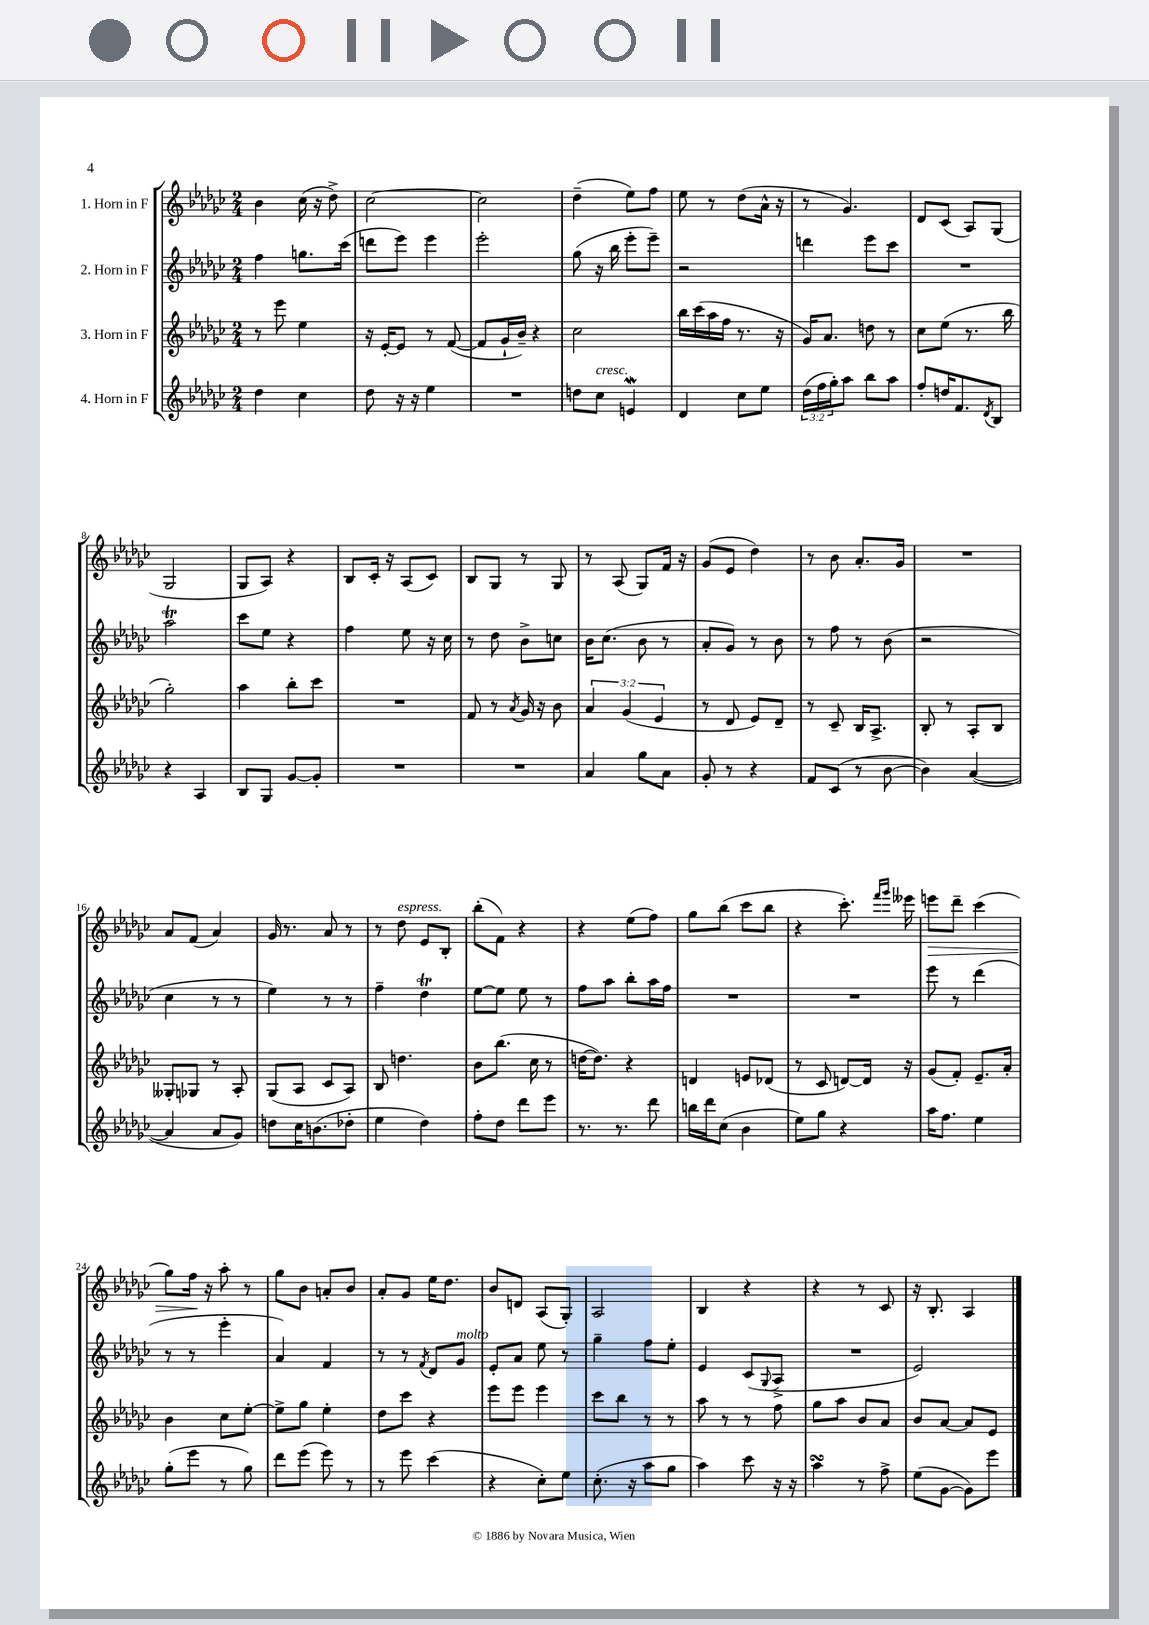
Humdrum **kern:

**kern	**kern	**kern	**kern	**dynam
*part4	*part3	*part2	*part1	*part1
*staff4	*staff3	*staff2	*staff1	*staff1
*I"4. Horn in F	*I"3. Horn in F	*I"2. Horn in F	*I"1. Horn in F	*
*clefG2	*clefG2	*clefG2	*clefG2	*
*k[b-e-a-d-g-c-]	*k[b-e-a-d-g-c-]	*k[b-e-a-d-g-c-]	*k[b-e-a-d-g-c-]	*
*M2/4	*M2/4	*M2/4	*M2/4	*
=1	=1	=1	=1	=1
4dd-\	8r	4ff\	4b-\	.
.	8eee-\	.	.	.
4cc-\	4ee-\	8.ggn\L	(16cc-\	.
.	.	.	16r	.
.	.	.	8dd-^\)	.
.	.	(16ccc-\Jk	.	.
=2	=2	=2	=2	=2
8dd-\	16r	8dddn\L	[2cc-\	.
.	[16e-'/KL	.	.	.
16r	8e-/J]	8eee-\J)	.	.
16r	.	.	.	.
4ee-\	8r	4eee-\	.	.
.	([8f/	.	.	.
=3	=3	=3	=3	=3
2r	8f/L]	2eee-'\	2cc-\]	.
.	16g-`/L	.	.	.
.	16b-~/JJ)	.	.	.
.	4r	.	.	.
=4	=4	=4	=4	=4
8ddn\L	2cc-\	(8gg-\	(4dd-~\	.
!LO:TX:a:i:t=cresc.	!	!	!	!
8cc-\J	.	16r	.	.
.	.	16bb-\	.	.
4enW/	.	8eee-'\L	8ee-\L)	.
.	.	8eee-~\J)	8ff\J	.
=5	=5	=5	=5	=5
4d-/	16bb-\LL	2r	8ee-\	.
.	(16ccc-\	.	.	.
.	16aa-\	.	8r	.
.	16ff\JJ	.	.	.
8cc-\L	8.r	.	(8dd-\L	.
8ee-\J	.	.	16a-^^\Jk	.
.	16r	.	16r	.
=6	=6	=6	=6	=6
(24dd-\LL	16g-/KL)	4dddn\	8r	.
24ff\	.	.	.	.
.	8.a-/J	.	.	.
24gg-'\J)	.	.	.	.
8aa-\J	.	.	4.g-/)	.
8bb-\L	8ddn\	8eee-\L	.	.
8aa-\J	8r	8ccc-\J	.	.
=7	=7	=7	=7	=7
8ff'/L	8cc-\L	2r	8d-/L	.
16ddn/K	(8ee-\J	.	(8c-/J	.
8.f/	.	.	.	.
.	8.r	.	8A-/L)	.
8qd-/	.	.	.	.
8B-/J	.	.	(8G-/J	.
.	16bb-\	.	.	.
!!LO:LB:g=z
=8	=8	=8	=8	=8
4r	2gg-'\)	2aa-T\	2G-/	.
4A-/	.	.	.	.
=9	=9	=9	=9	=9
8B-/L	4aa-\	8ccc-\L	8G-/L	.
8G-/J	.	8ee-\J	8A-/J)	.
[8g-/L	8bb-'\L	4r	4r	.
8g-'/J]	8ccc-\J	.	.	.
=10	=10	=10	=10	=10
2r	2r	4ff\	8B-/L	.
.	.	.	16c-'/Jk	.
.	.	.	16r	.
.	.	8ee-\	(8A-/L	.
.	.	16r	8c-/J)	.
.	.	16cc-\	.	.
=11	=11	=11	=11	=11
2r	8f/	8r	8B-/L	.
.	8r	8dd-\	8G-/J	.
.	8qa-/	.	.	.
.	16g-/	8b-^\L	8r	.
.	16r	.	.	.
.	8b-\	8ccn\J	8G-/	.
=12	=12	=12	=12	=12
4a-/	6a-/	16b-\KL	8r	.
.	.	(8.cc-\J	.	.
.	.	.	(8A-/	.
.	(6g-/	.	.	.
8gg-\L	.	8b-\	8G-/L)	.
.	6e-/	.	.	.
8a-\J	.	8r	16f/Jk	.
.	.	.	16r	.
=13	=13	=13	=13	=13
8g-'/	8r	8a-'/L	(8g-/L	.
8r	8d-/	8g-/J)	8e-/J	.
4r	8e-/L)	8r	4dd-\)	.
.	8d-~/J	8b-\	.	.
=14	=14	=14	=14	=14
8f/L	8r	8r	8r	.
(8c-/J	8c-~/	8ff\	8b-\	.
8r	16B-/KL	8r	8.a-'/L	.
.	8.A-^/J	.	.	.
[8b-\	.	(8b-\	.	.
.	.	.	16g-/Jk	.
=15	=15	=15	=15	=15
4b-\])	8B-'/	2r	2r	.
.	8r	.	.	.
([4a-/	8A-'/L	.	.	.
.	8B-/J	.	.	.
!!LO:LB:g=z
=16	=16	=16	=16	=16
4a-/]	8G--X'/L	4cc-\	8a-/L	.
.	8G-X/J	.	(8f/J	.
8a-/L	8r	8r	4a-/)	.
8g-/J)	8A-'/	8r	.	.
=17	=17	=17	=17	=17
8ddn\L	(8G-/L	4ee-\)	16g-/	.
.	.	.	8.r	.
16cc-\K	8A-/J	.	.	.
(8.bn\	.	.	.	.
.	8c-/L	8r	8a-/	.
8dd-X'\J	8A-/J)	8r	8r	.
=18	=18	=18	=18	=18
4ee-\	8B-/	4ff~\	8r	.
!	!	!	!LO:TX:a:i:t=espress.	!
.	4.ddn\	.	8dd-\	.
4dd-\)	.	4dd-T\	8e-/L	.
.	.	.	8B-'/J	.
=19	=19	=19	=19	=19
8ff'\L	8b-\L	[8ee-\L	(8bb-'\L	.
8dd-\J	(8.bb-\J	8ee-\J]	8f\J)	.
8ddd-\L	.	8ee-\	4r	.
.	16cc-\	.	.	.
8eee-\J	8r	8r	.	.
=20	=20	=20	=20	=20
8.r	[16ddn\KL	8ff\L	4r	.
.	8.dd\J])	.	.	.
.	.	8aa-\J	.	.
8.r	.	.	.	.
.	4r	8bb-'\L	(8ee-\L	.
8ddd-\	.	16aa-\L	8ff\J)	.
.	.	16ff\JJ	.	.
=21	=21	=21	=21	=21
16bbn\LL	4dn/	2r	8gg-\L	.
16ddd-\J	.	.	.	.
(8cc-\J	.	.	(8bb-\J	.
4b-\	8en/L	.	8ccc-\L	.
.	(8d-X/J	.	8bb-\J	.
=22	=22	=22	=22	=22
8ee-\L)	8r	2r	4r	.
8gg-\J	8c-/	.	.	.
4r	[8dn/L)	.	8.ccc-'\)	.
.	16d/Jk]	.	.	.
.	.	.	16qqfff/LL	.
.	.	.	16qqggg-/JJ	.
.	16r	.	16eee--X\	.
=23	=23	=23	=23	=23
!	!	!	!	!LO:HP:b
16aa-\KL	(8g-/L	8eee-\	8eeen\L	>
8.ff\J	.	.	.	.
.	8f'/J)	8r	8ddd-~\J	.
4ee-\	8.e-~/L	(4ddd-\	(4ccc-\	.
.	16a-'/Jk	.	.	.
!!LO:LB:g=z
=24	=24	=24	=24	=24
(8gg-'\L	4b-\	8r	8gg-\L)	.
8eee-\J	.	8r	16ff\Jk	.
.	.	.	16r	]
8r	8cc-\L	4eee-'\	8aa-'\	.
8gg-\)	[8ee-'\J	.	8r	.
=25	=25	=25	=25	=25
8ddd-\L	8ee-^\L]	4a-/)	8gg-\L	.
(8eee-\J	8gg-\J	.	8b-\J	.
8eee-\)	4ee-'\	4f/	8an'/L	.
8r	.	.	8b-/J	.
=26	=26	=26	=26	=26
8r	8dd-\L	8r	8a-'/L	.
8eee-\	8ccc-\J	8r	8g-/J	.
.	.	8qf/	.	.
(4ccc-\	4r	8d-/L	16ee-\KL	.
.	.	.	8.dd-\J	.
!	!	!LO:TX:a:i:t=molto	!	!
.	.	8g-/J	.	.
=27	=27	=27	=27	=27
4r	8eee-\L	8e-'/L	8b-/L	.
.	8eee-\J	8a-/J	8dn/J	.
8cc-'\L)	4eee-\	8ee-\	(8A-/L	.
8ee-\J	.	8r	8G-'/J)	.
=28	=28	=28	=28	=28
(8.cc-'\	8ccc-\L	4gg-~\	2A-/	.
.	8bb-\J	.	.	.
16r	.	.	.	.
8aa-\L	8r	8ff\L	.	.
8gg-\J	8r	8ee-'\J	.	.
=29	=29	=29	=29	=29
4aa-\)	8aa-\	4e-/	4B-/	.
.	8r	.	.	.
8ccc-\	8r	(8c-/L	4r	.
.	.	8qqG-/	.	.
16r	8ff\	8A-^/J	.	.
16r	.	.	.	.
=30	=30	=30	=30	=30
4aa-sSSS\	8gg-\L	2r	4r	.
.	8aa-\J	.	.	.
8r	8b-/L	.	8r	.
8ff^\	8a-/J	.	8c-/	.
=31	=31	=31	=31	=31
(8ee-\L	8b-/L	2e-/)	16r	.
.	.	.	8.B-'/	.
[8g-\J	[8a-/J	.	.	.
8g-\L])	8a-/L]	.	4A-/	.
8eee-\J	8e-/J	.	.	.
==	==	==	==	==
*-	*-	*-	*-	*-
